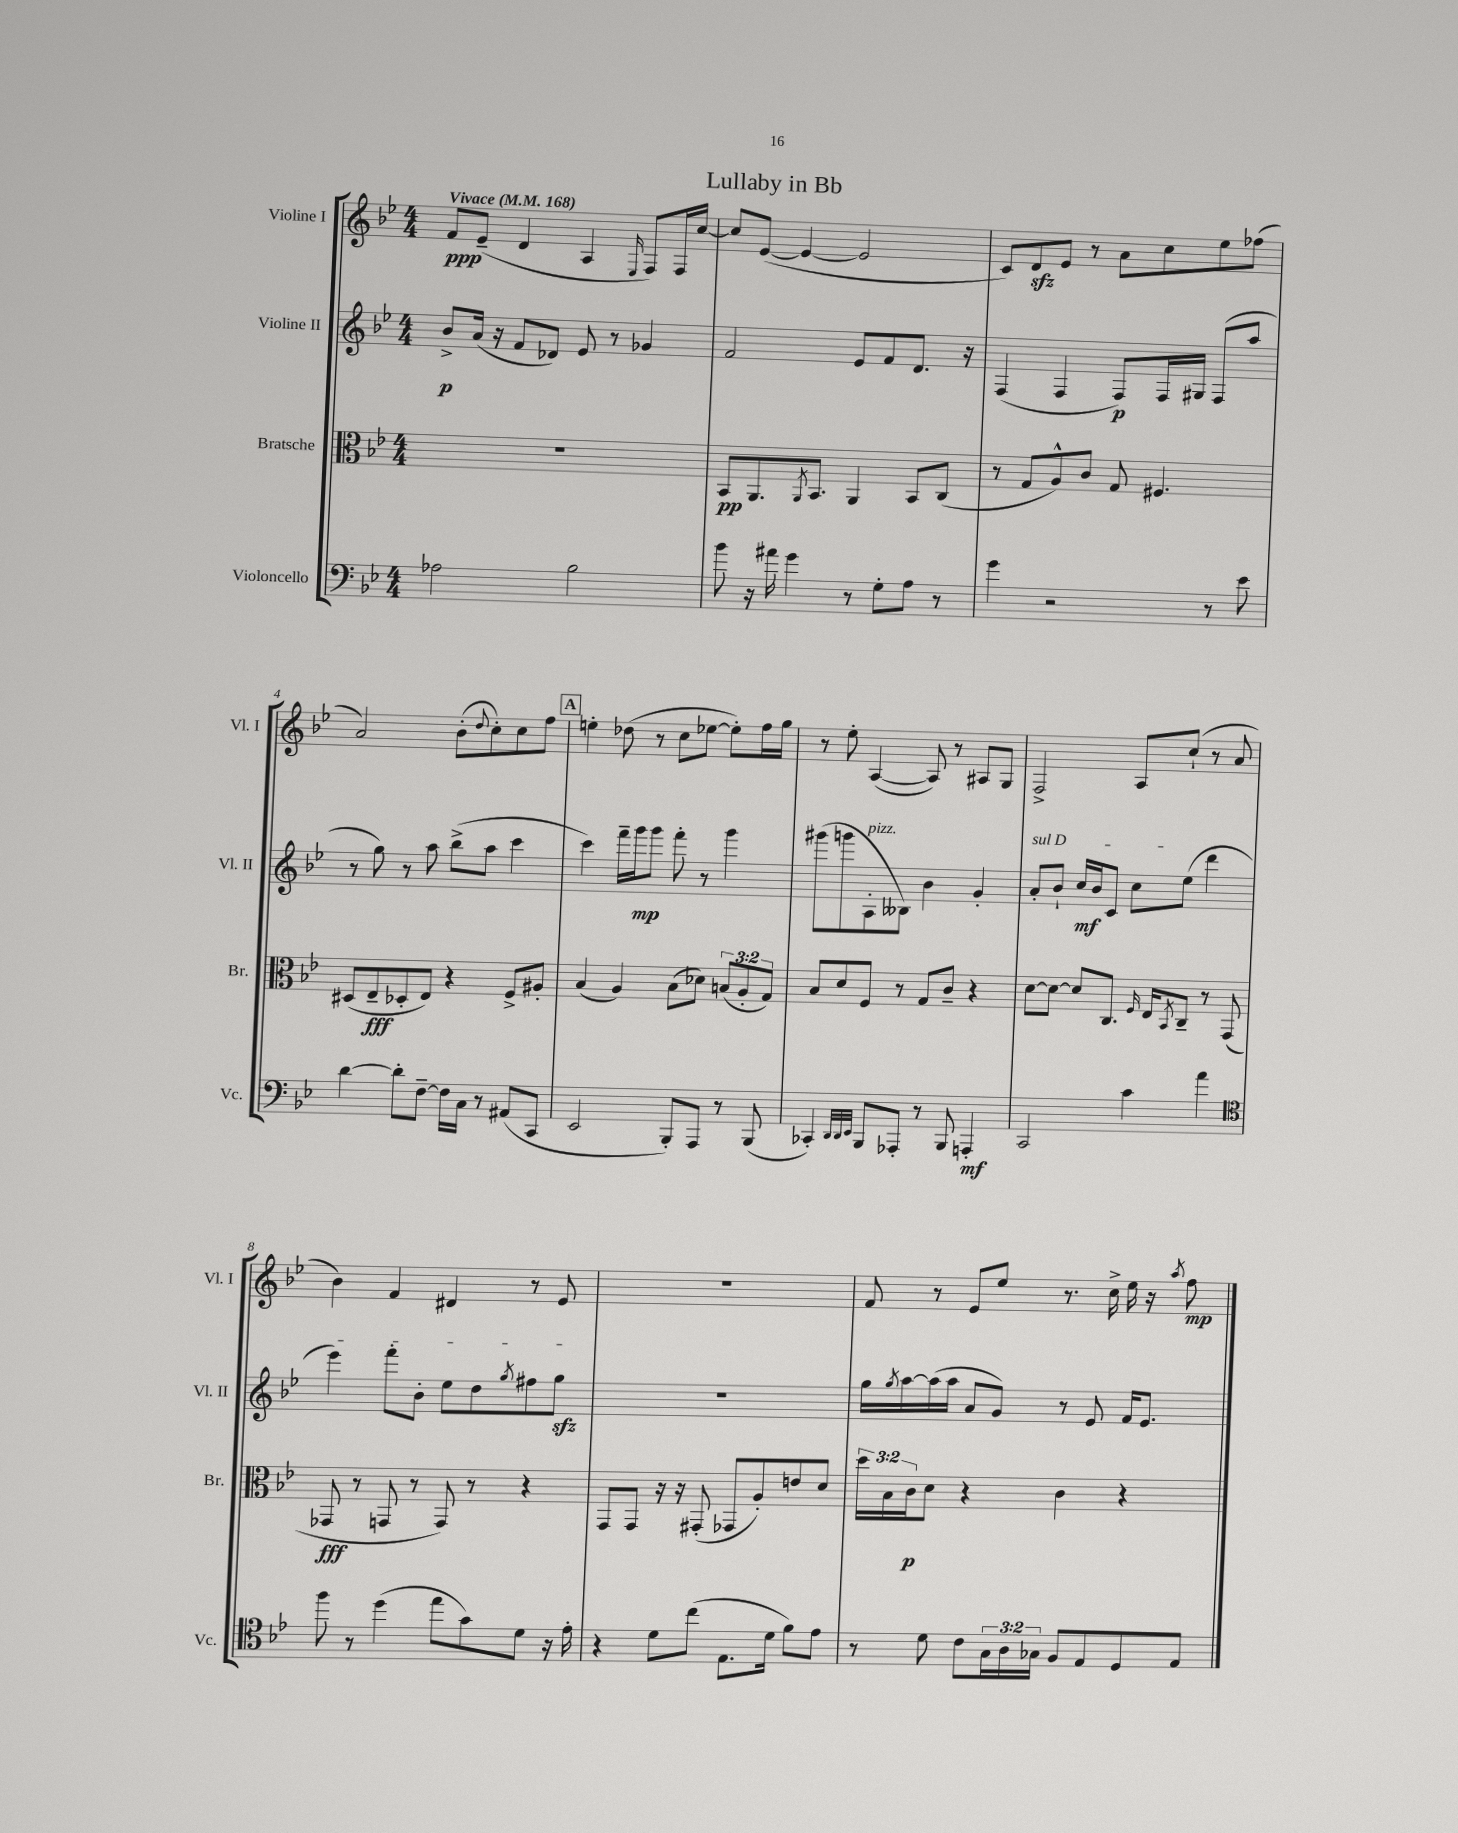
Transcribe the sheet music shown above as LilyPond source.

\header { title = "Lullaby in Bb" }
<<
\new StaffGroup <<
\new Staff = "s0" \with { instrumentName = "Violine I" shortInstrumentName = "Vl. I" } {
    \clef treble \key bes \major \numericTimeSignature \time 4/4 \tempo "Vivace" 4 = 168
    f'8\ppp ees'8--( d'4 a4 \grace { ees16 } f8) f16 c''16~ |
    c''8 ees'8~( ees'4~ ees'2 |
    c'8) d'8\sfz ees'8 r8 a'8 c''8 ees''8 fes''8( |
    a'2) bes'8-.( \appoggiatura { d''8 } c''8-.) c''8 f''8 |
    \mark \markup { \box "A" } e''4-. des''8( r8 c''8 ees''8~ ees''8-.) f''16 g''16 |
    r8 ees''8-. a4~( a8) r8 ais8 g8 |
    f2-> a8 c''8-!( r8 a'8 |
    bes'4) f'4 dis'4 r8 ees'8 |
    R1 |
    f'8 r8 ees'8 ees''8 r8. c''16-> ees''16 r16 \acciaccatura { a''8 } f''8\mp \bar "|." |
}
\new Staff = "s1" \with { instrumentName = "Violine II" shortInstrumentName = "Vl. II" } {
    \clef treble \key bes \major \numericTimeSignature \time 4/4
    bes'8->\p a'16( r16 f'8 des'8) ees'8 r8 ges'4 |
    f'2 ees'8 f'8 d'8. r16 |
    f4( f4 f8\p) f16 gis16 f8( a''8 |
    r8 g''8) r8 a''8 bes''8->( a''8 c'''4 |
    \mark \markup { \box "A" } c'''4) f'''16-- g'''16\mp g'''8 f'''8-. r8 g'''4 |
    gis'''8( g'''8 a8-.^\markup { \italic "pizz." } beses8) bes'4 g'4-. |
    \once \override TextSpanner.bound-details.left.text = \markup { \italic "sul D" } a'8-.\startTextSpan bes'8-! c''16\mf bes'16 c'8 c''8 ees''8( d'''4 |
    ees'''4) f'''8-. bes'8-. ees''8 d''8 \acciaccatura { g''8 } fis''8 g''8\sfz\stopTextSpan |
    R1 |
    g''16 \acciaccatura { g''8 } a''16~ a''16( a''16 a'8 g'8) r8 ees'8 f'16 ees'8. \bar "|." |
}
\new Staff = "s2" \with { instrumentName = "Bratsche" shortInstrumentName = "Br." } {
    \clef alto \key bes \major \numericTimeSignature \time 4/4 \override Staff.TupletNumber.text = #tuplet-number::calc-fraction-text
    R1 |
    bes,8\pp a,8. \acciaccatura { a,8 } bes,8. a,4 bes,8 c8( |
    r8 g8 a8-^) c'8 g8 fis4. |
    dis8( ees8--\fff des8-. ees8) r4 f8-> ais8-. |
    \mark \markup { \box "A" } bes4( a4) bes8( des'8) \tuplet 3/2 { b8( a8-. g8) } |
    bes8 d'8 f8 r8 g8 c'8-- r4 |
    d'8~ d'8~ d'8 c8. \grace { f16 } ees16 \acciaccatura { bes,8 } c8-- r8 g,8( |
    ges,8\fff r8 g,8 r8 g,8) r8 r4 |
    g,8 g,8 r16 r16 gis,8-.( ges,8 a8-.) e'8 d'8 |
    \tuplet 3/2 { d''16 bes16 c'16\p } d'8 r4 c'4 r4 \bar "|." |
}
\new Staff = "s3" \with { instrumentName = "Violoncello" shortInstrumentName = "Vc." } {
    \clef bass \key bes \major \numericTimeSignature \time 4/4 \override Staff.TupletNumber.text = #tuplet-number::calc-fraction-text
    aes2 bes2 |
    bes'8 r16 ais'16 g'4 r8 g8-. a8 r8 |
    g'4 r2 r8 ees'8 |
    d'4~ d'8-. f8~-- f16 c16 r8 ais,8( c,8 |
    \mark \markup { \box "A" } ees,2 bes,,8-.) a,,8 r8 bes,,8( |
    ces,4-.) \grace { d,32 d,32 ees,32 } bes,,8 aes,,8-. r8 bes,,8 a,,4-.\mf |
    c,2 c'4 a'4 |
    \clef tenor f''8 r8 d''4( ees''8 g'8) d'8 r16 ees'16-. |
    r4 d'8 c''8( ees8. d'16 f'8) ees'8 |
    r8 d'8 c'8 \tuplet 3/2 { g16 a16 ges16 } f8 ees8 d8 ees8 \bar "|." |
}
>>
>>
